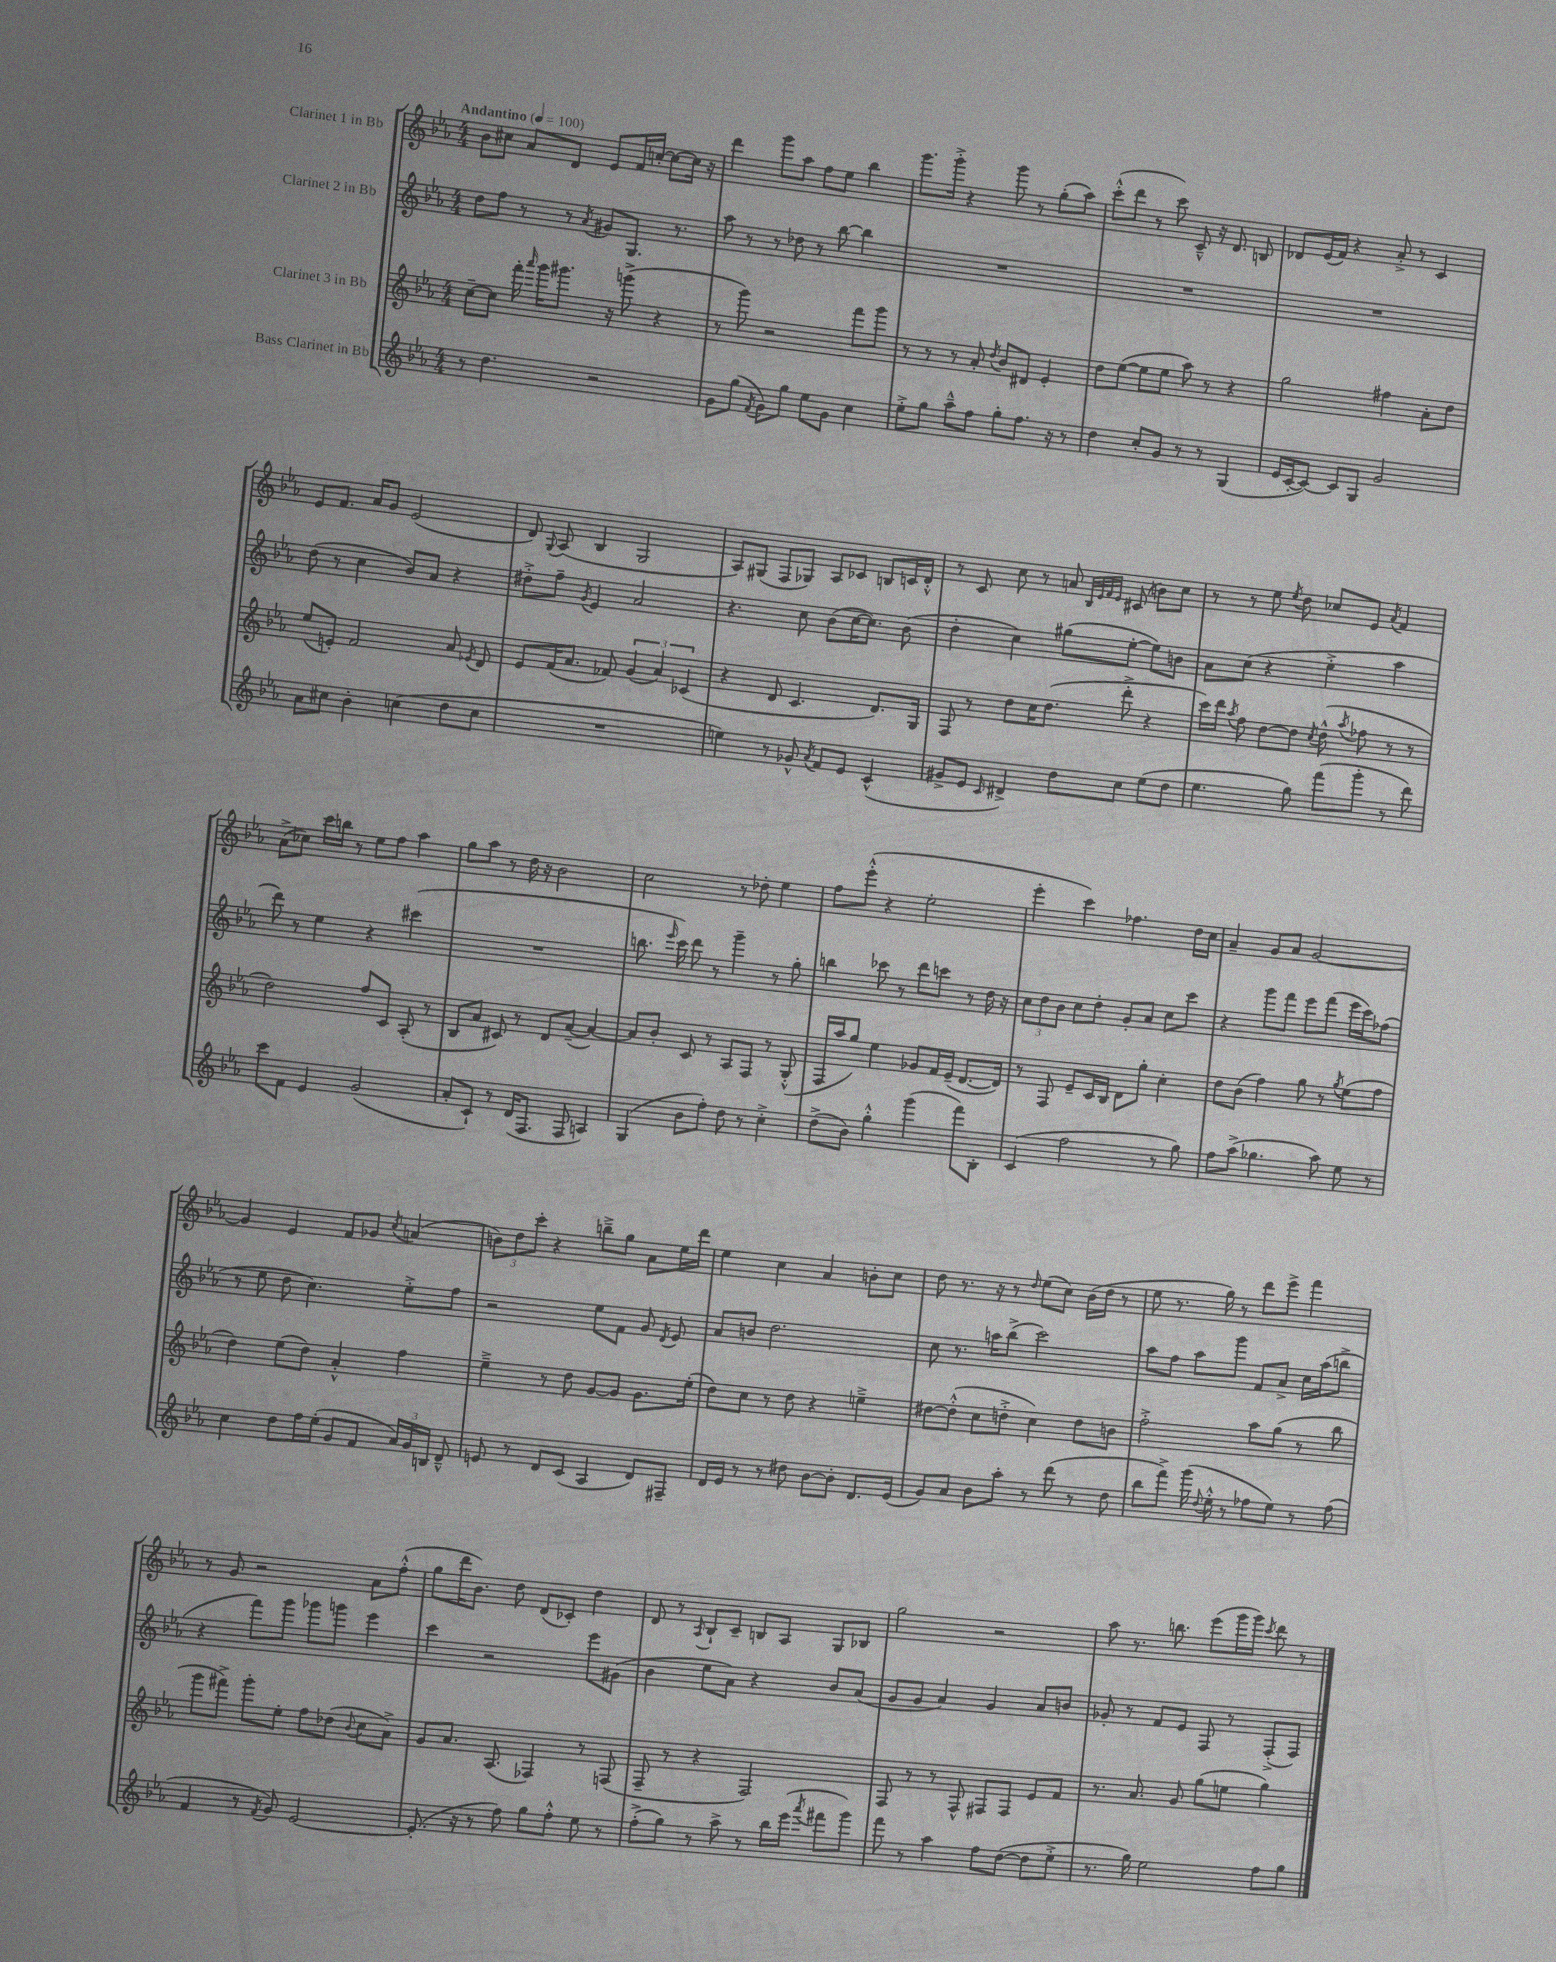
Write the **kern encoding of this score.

**kern	**kern	**kern	**kern
*part4	*part3	*part2	*part1
*staff4	*staff3	*staff2	*staff1
*I"Bass Clarinet in Bb	*I"Clarinet 3 in Bb	*I"Clarinet 2 in Bb	*I"Clarinet 1 in Bb
*clefG2	*clefG2	*clefG2	*clefG2
*k[b-e-a-]	*k[b-e-a-]	*k[b-e-a-]	*k[b-e-a-]
*M4/4	*M4/4	*M4/4	*M4/4
*MM100	*MM100	*MM100	*MM100
=1	=1	=1	=1
!	!	!	!LO:TX:a:B:t=Andantino
8r	[8cc~\L	8dd\L	8b-\L
4.dd\	8cc\J]	8ff\J	8cc#X\J
.	16fff'\	8r	8a-/L
.	16qqaaa-/	.	.
.	16ggg\KL	.	.
.	8.ggg#X\J	8r	8d/J
.	.	8qa-/	.
2r	.	8g#X/L	8e-/L
.	16r	.	.
.	(8gggn^\	8.G/J	16f/L
.	.	.	[16ccn'/JJ
.	4r	.	8cc\L_
.	.	8.r	.
.	.	.	16cc\Jk]
.	.	.	16r
=2	=2	=2	=2
8g\L	8r	8aa-\	4ddd\
(8gg\J	8ggg\)	8r	.
8qf/	.	.	.
8g\L)	2r	8r	8ggg\L
8gg\J	.	8dd-X\	8aa-\J
8ee-\L	.	8r	8ff\L
8g\J	.	[8bb-\	8ee-\J
4cc\	8fff\L	4bb-\]	4bb-\
.	8ggg\J	.	.
=3	=3	=3	=3
8ee-'^\L	8r	1r	8.ggg\L
8gg\J	8r	.	.
.	.	.	16ggg'^\Jk
8aa-~^^\L	8r	.	4r
8ff\J	8a-'/	.	.
.	8qdd/	.	.
8gg'\L	8b-/L	.	8ggg\
8.ff\J	8d#X/J	.	8r
.	4e-'/	.	(8gg'\L
16r	.	.	.
8r	.	.	8aa-\J)
=4	=4	=4	=4
4dd\	8dd\L	1r	(8ccc'^^\L
.	([8ee-\J	.	8ddd\J
8cc'/L	8ee-\L]	.	8r
8g/J	8ee-\J	.	8ccc\)
8r	8aa-\)	.	8c~^^/
8r	8r	.	16r
.	.	.	8.d/
(4G/	4r	.	.
.	.	.	8Bn/
=5	=5	=5	=5
16e-/LL	2gg\	1r	8d-X/L
[16c'/J	.	.	.
8c/J_)	.	.	(16e-/L
.	.	.	16f/JJ)
8c/L]	.	.	4r
8G/J	.	.	.
2g/	4ff#X\	.	8a-'^/
.	.	.	8r
.	8a-'\L	.	4c/
.	8dd\J	.	.
!!LO:LB:g=z
=6	=6	=6	=6
8a-\L	(8ee-/L	(8dd\	8e-/L
8cc#X\J	8en'/J)	8r	8.f/J
4b-'\	2f/	4cc\	.
.	.	.	16a-/KL
.	.	.	8g/J
(4ccn\	.	8b-/L)	(2e-/
.	.	8a-/J	.
8dd\L	8a-/	4r	.
.	8qe-X/	.	.
8cc\J	8d/	.	.
=7	=7	=7	=7
1r	8e-/L	8dd#X'^\L	8d/)
.	.	.	8qqG/
.	(16f/K	8ff~\J	(8A-/
.	8.a-/J	.	.
.	.	8qg/	.
.	.	4e-/	4B-/
.	8f-X/)	.	.
.	(6g/	2a-/	2G/
.	6a-/)	.	.
.	(6c-X/	.	.
=8	=8	=8	=8
4een\)	4r	4.r	8A-/L)
.	.	.	(8G#X/J
8r	8d/	.	8F/L
8g-X^^/	4.c/	8cc\	8G-X/J)
8qa-/	.	.	.
8f/L	.	(8b-\L	8A-/L
8e-/J	.	[16cc\K	8c-X/J
.	.	8.cc\J])	.
(4c^^/	8.d/L)	.	8Bn/L
.	.	(8b-\	16cn/L
.	16G/Jk	.	16d'^^/JJ
=9	=9	=9	=9
8g#X^/L	8F/	4dd'\	8r
8e-/J	8r	.	8c/
16qqc/	.	.	.
4d#X^/)	8dd\L	4cc\)	8cc\
.	16cc\K	.	8r
.	(8.dd\J	.	.
8dd\L	.	(8gg#X\L	8an/
.	.	.	32qqB-/LLL
.	.	.	32qqe-/
.	.	.	32qqf/
.	.	.	32qqe-/JJJ
8cc\J	8ddd'^\	[8ee-'\J	(8c#X/
(8ee-\L	4r	8ee-\L])	8bn\L)
8dd\J	.	8bn\J	8cc\J
=10	=10	=10	=10
4.ee-\	16ccc\LL)	8a-\L	8r
.	16ddd\JJ	.	.
.	8qaa-/	.	.
.	8ff\	(8cc\J	8r
.	[8dd\L	4r	8ee-\
.	.	.	8qee-/
8gg\)	8dd\J]	.	8dd\
.	8qcc/	.	.
(8fff\L	(8dd^^\	4ee-'^\	8cc-X/L
.	8qaa-/	.	.
8ggg'\J	8ff-X\	.	8e-/J
.	.	.	8qa-/
8r	8r	4aa-\	4f/
8ddd\)	8r	.	.
!!LO:LB:g=z
=11	=11	=11	=11
8ccc\L	2dd\)	8ddd\)	(8a-^\L
8f\J	.	8r	8cc-X\J)
4e-/	.	4ee-\	16ccc\LL
.	.	.	16bbn\JJ
.	.	.	8r
(2g/	8ff/L	4r	8ee-\L
.	8c/J	.	8ff\J
.	(8A-'/	(4ccc#X\	4aa-\
.	8r	.	.
=12	=12	=12	=12
8a-'/L	8B-/L	1r	8gg\L
8c`/J)	8a-/J	.	8aa-\J
8r	8c#X/)	.	8r
(16d/KL	8r	.	16dd\
8.F/J	.	.	16r
.	8d/L	.	2b-\
8F/	([8a-~/J	.	.
4An/)	4a-/_)	.	.
=13	=13	=13	=13
(4G/	8a-/L]	8.bbn\	2cc\
.	8b-'/J	.	.
.	.	16qqeee-/	.
.	.	16ccc\)	.
8b-\L	8c/	8ddd\	.
8ff'\J)	8r	8r	.
8dd\	8A-/L	4ggg~\	8r
8r	8F/J	.	8dd-X'\
4cc'^\	8r	8r	4ee-\
.	(8G'^^/	8gg'\	.
=14	=14	=14	=14
(8dd^\L	16F/LL	4bbn\	8ff\L
.	16aa-/J	.	.
8b-\J)	8gg/J)	.	(8eee-'^^\J
4gg'^^\	4ee-\	8ccc-X\	4r
.	.	8r	.
(4ggg\	8g-X/L	8ddd\L	2ee-'\
.	16f/L	8cccn\J	.
.	(16e-~/JJ	.	.
8fff\L)	[8.d/L	8r	.
8B-'\J	.	16dd\	.
.	16d/Jk])	16r	.
=15	=15	=15	=15
(4c/	8r	12cc\L	4eee-'\
.	.	12dd\	.
.	8F/	.	.
.	.	12b-\J	.
2ff\	8e-~/L	8cc\L	4ccc\)
.	16c/L	8dd'\J	.
.	16B-/JJ	.	.
.	8d\L	8g'/L	4.ff-X\
.	8gg'\J	8a-/J	.
8r	4cc'\	8cc\L	.
8gg\)	.	8ccc\J	16dd\LL
.	.	.	16cc\JJ
=16	=16	=16	=16
8ff\L	8dd\L	4r	4a-~/
(8aa-^\J	(8b-\J	.	.
4.gg-X\	4ff\)	8ggg\L	8g/L
.	.	8fff\J	8a-/J
.	8gg\	8eee-\L	[2g/
8aa-\)	8r	(8fff\J	.
.	8qgg/	.	.
8ee-\	(8ee-\L	16eee-\LL	.
.	.	16ccc\J)	.
8r	8ff\J	(8ff-X\J	.
!!LO:LB:g=z
=17	=17	=17	=17
4cc\	4dd\)	8r	4g/]
.	.	8ee-\	.
8dd\L	(8ee-\L	8dd\	4e-/
16ff\L	8dd\J)	4.cc\)	.
(16ee-'\JJ	.	.	.
8g/L	4a-'^^/	.	8f/L
8f/J	.	.	8g-X/J
.	.	.	8qcc/
24a-/LL)	4ff\	8ee-'^\L	(4an/
24g/	.	.	.
24Bn/JJ	.	.	.
8d~^^/	.	8ff\J	.
=18	=18	=18	=18
8en/	4ee-~^\	2r	12bn\L)
.	.	.	12dd\
8r	.	.	.
.	.	.	12ccc'\J
8d/L	8r	.	4r
(8c/J	8dd\	.	.
4A-/	[8g/L	8ee-\L	8bbn~^\L
.	8g/J]	8f\J	8gg\J
8d/L)	8.g\L	8g/	8a-\L
.	.	8qd/	.
8F#X~/J	.	8e-/	16ee-\L
.	(16ee-'\Jk	.	16ddd\JJ
=19	=19	=19	=19
16d/LL	8dd\L)	8a-/L	4ee-\
16e-/JJ	.	.	.
8r	8cc\J	8bn/J	.
8r	8r	2.dd\	4cc\
8dd#X\	8dd\	.	.
[8b-\L	4r	.	4a-/
8b-'\J]	.	.	.
8.d/L	4een~^\	.	8bn'\L
.	.	.	8cc\J
(16e-/Jk	.	.	.
=20	=20	=20	=20
8g/L)	[8dd#X\L	8cc\	8dd\
8a-/J	(8dd#'^^\J]	8.r	8.r
8b-\L	8cc\L	.	.
.	.	16aan\KL	16r
8aa-'\J	8ddn'^\J	(8bb-^\J	8r
.	.	.	16qqdd/
8r	4cc\)	2ccc\)	(8ee-\L
(8ddd\	.	.	8cc\J)
8r	8dd\L	.	(16b-\LL
.	.	.	16dd\JJ
8dd\	8bn\J	.	8r
=21	=21	=21	=21
8bb-\L	2ff'^\	8aa-\L	8ee-\
8fff^\J)	.	8ff\J	8.r
(16ggg\	.	8aa-\L	.
8qqdd/	.	.	.
16ee-'^^\	.	.	16gg\)
8r	.	8ggg\J	8r
8ff-X\L	8aa-\L	8f/L	8ddd\L
8ee-\J)	(8gg\J	8a-^/J	8eee-^\J
8r	8r	16cc\LL	4fff\
.	.	(16aa-\J	.
(8ff-\	8bb-\	8bbn^\J	.
!!LO:LB:g=z
=22	=22	=22	=22
4f/	8ggg\L	4r	8r
.	8fff#X^\J)	.	8g/
8r	8ggg'\L	8fff\L)	2r
8qf/	.	.	.
8g/)	8ee-'\J	8ggg\J	.
[2e-/	8ff\L	8ggg-X\L	.
.	(8dd-X\J	8gggn\J	.
.	8qqb-/	.	.
.	8cc\L	4eee-\	8a-\L
.	8a-^\J)	.	(8ff'^^\J
=23	=23	=23	=23
(8.e-'/]	8g/L	4ccc\	8gg\L
.	8.a-/J	.	16ddd\K
16r	.	.	8.b-\J)
8r	.	2r	.
.	(8.A-/	.	.
8ff\)	.	.	8dd\
8gg\L	4F-X/)	.	(8d/L
8ff'^^\J	.	.	8c-X'/J)
8ee-\	8r	8eee-\L	4dd\
8r	(8Fn/	(8g#X\J	.
=24	=24	=24	=24
(8ff'^\L	8F~/	4b-\	8d/
8gg\J)	8r	.	8r
.	.	.	8qA-/
8r	4r	8ee-\L	8B-`/L
8aa-^\	.	8a-\J)	8c~/J
8r	2F/)	4r	8Bn/L
16bb-\LL	.	.	8A-/J
(16eee-\JJ	.	.	.
8qaaa-/	.	.	.
8fff#X\L	.	8b-/L	8G/L
8ggg\J)	.	(8a-/J	8B-X/J
=25	=25	=25	=25
8fff\	8F/	8g/L	2gg\
8r	8r	8g/J	.
4aa-\	8r	4a-/)	.
.	8F^^/	.	.
8ff\L	8F#X/L	4g/	2r
([8dd\J	8F#/J	.	.
8dd\L]	8e-/L	8a-/L	.
8ee-'^\J	8f/J	8bn/J	.
=26	=26	=26	=26
8.r	8.r	8g-X'/	8aa-\
.	.	8r	8.r
16gg\)	8.a-/	.	.
2ee-\	.	8f/L	.
.	.	.	8.bbn\
.	8g/	8e-/J	.
.	(8gg\L	8F/	(8eee-\L
.	8een\J	8r	16ggg\L
.	.	.	16ggg\JJ)
.	.	.	8qccc/
8ff\L	4gg\)	(8F'^/L	8ddd\
8gg\J	.	8F/J)	8r
==	==	==	==
*-	*-	*-	*-
